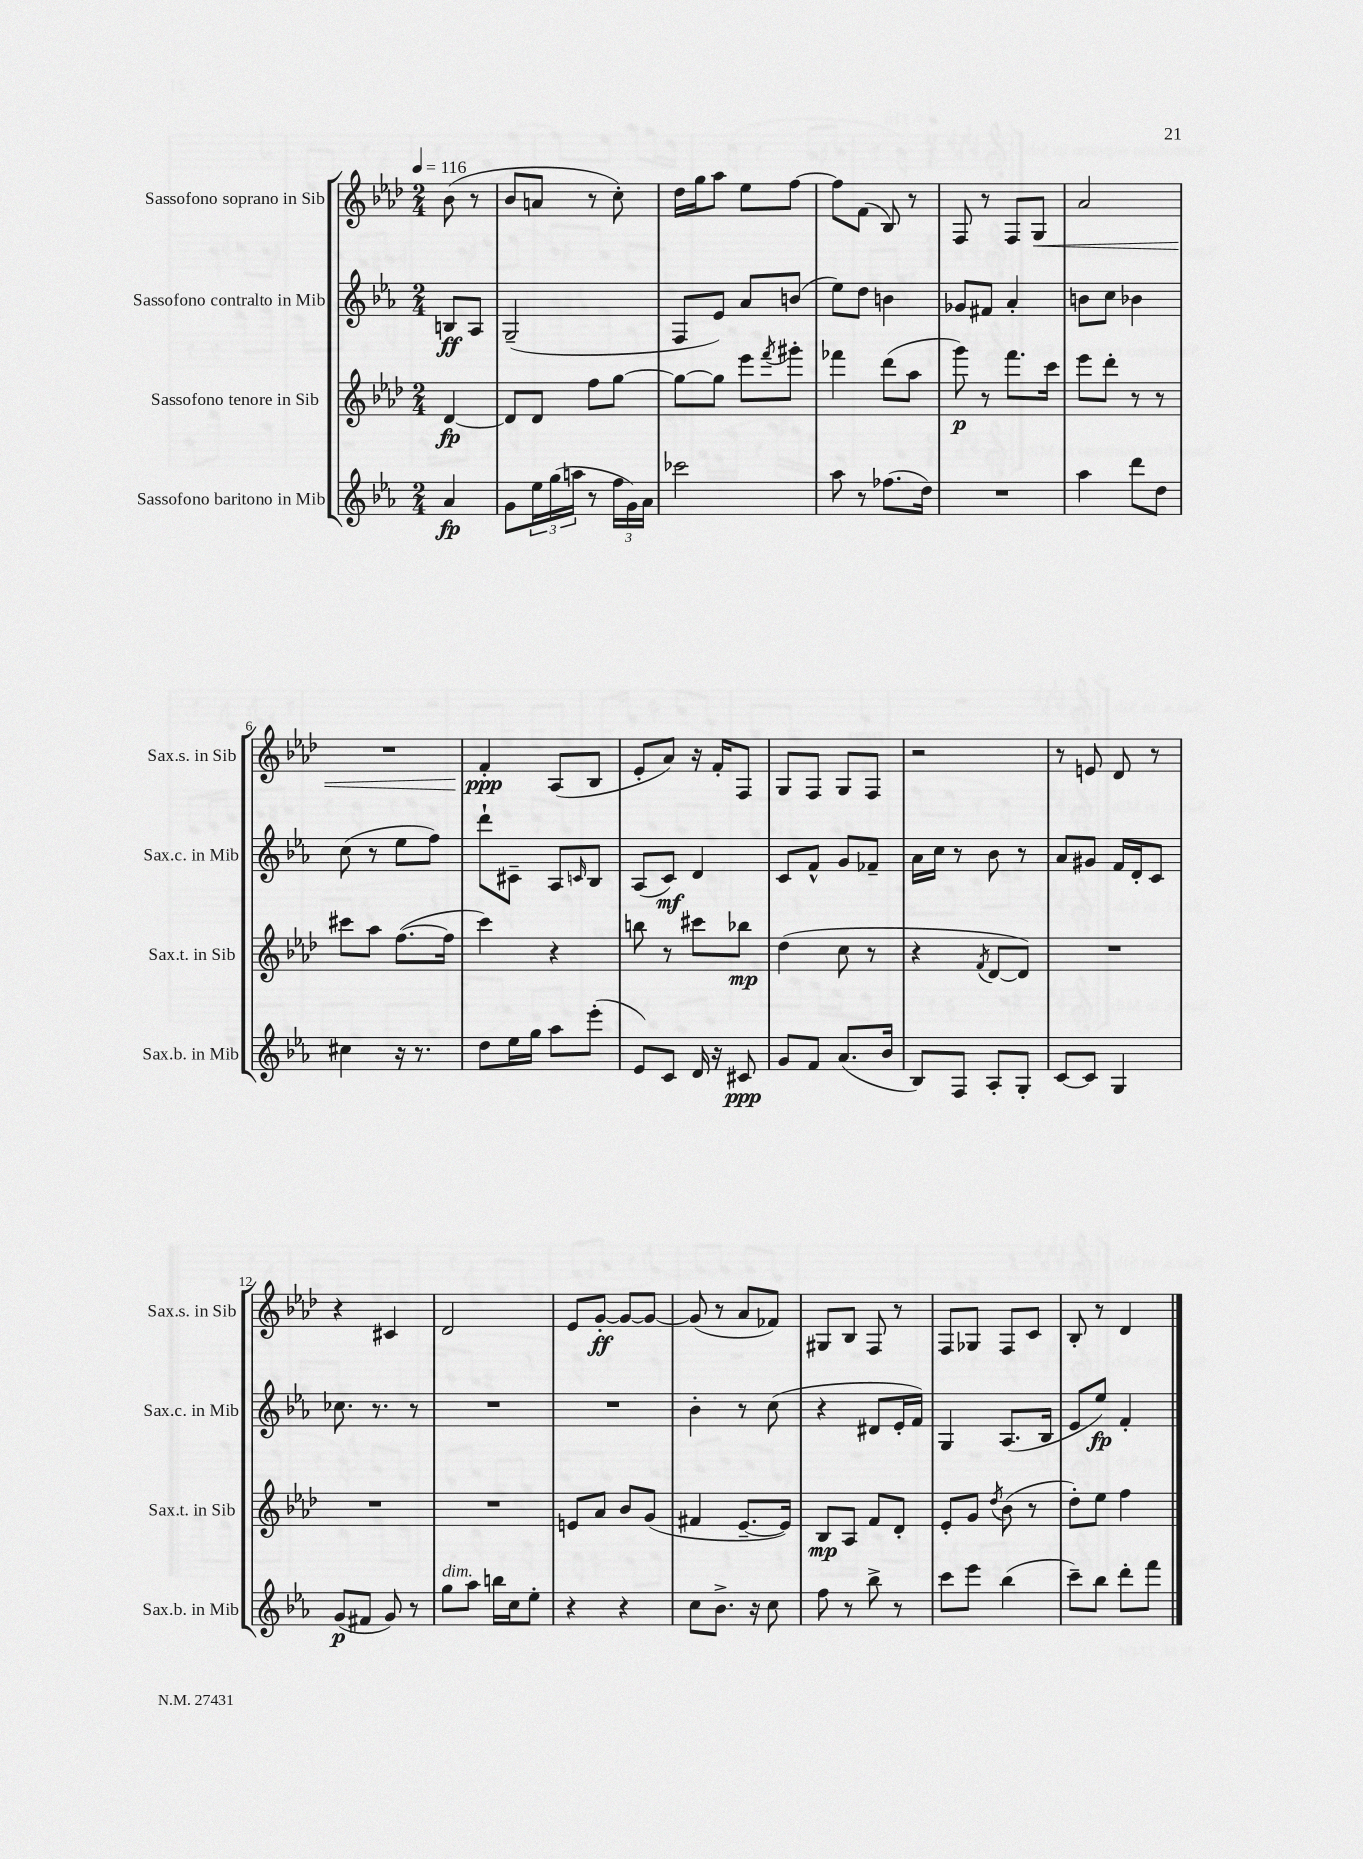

**kern	**kern	**kern	**kern
*staff4	*staff3	*staff2	*staff1
*clefG2	*clefG2	*clefG2	*clefG2
*k[b-e-a-]	*k[b-e-a-d-]	*k[b-e-a-]	*k[b-e-a-d-]
*M2/4	*M2/4	*M2/4	*M2/4
*MM116	*MM116	*MM116	*MM116
4a-	[4d-	8B	(8b-
.	.	8A-	8r
=	=	=	=
8g	8d-]	(2G~	8b-
24ee-	8d-	.	8a
(24gg	.	.	.
24aa	.	.	.
8r	8ff	.	8r
24ff	[8gg	.	8cc')
24g)	.	.	.
24a-	.	.	.
=	=	=	=
2ccc-	8gg_	8F	16dd-
.	.	.	16gg
.	8gg]	8e-)	8aa-
.	8eee-	8a-	8ee-
.	8qfff	.	.
.	8ggg#'	(8b	[8ff
=	=	=	=
8aa-	4fff-	8ee-)	8ff]
8r	.	8dd	(8f
(8.ff-	(8ddd-	4b	8B-)
.	8aa-	.	8r
16dd)	.	.	.
=	=	=	=
2r	8ggg)	8g-	8F
.	8r	8f#	8r
.	8.fff	4a-'	8F
.	.	.	8G
.	16ccc	.	.
=	=	=	=
4aa-	8eee-	8b	2a-
.	8ddd-'	8cc	.
8ddd	8r	4b-	.
8dd	8r	.	.
=	=	=	=
4cc#	8ccc#	(8cc	2r
.	8aa-	8r	.
16r	([8.ff	8ee-	.
8.r	.	.	.
.	.	8ff)	.
.	16ff]	.	.
=	=	=	=
8dd	4ccc)	8ddd`	4f'
16ee-	.	8c#~	.
16gg	.	.	.
8aa-	4r	8A-	(8A-
.	.	16qqc	.
(8eee-'	.	8B-	8B-
=	=	=	=
8e-)	8bb	(8A-	8e-'
8c	8r	8c)	8a-)
16d	8ccc#	4d	16r
16r	.	.	16f'
8c#	8bb-	.	8F
=	=	=	=
8g	(4dd-	8c	8G
8f	.	8f^^	8F
(8.a-	8cc	8g	8G
.	8r	8f-~	8F
16b-	.	.	.
=	=	=	=
8B-)	4r	16a-	2r
.	.	16cc	.
8F	.	8r	.
.	8qf	.	.
8A-'	[8d-	8b-	.
8G'	8d-])	8r	.
=	=	=	=
[8c	2r	8a-	8r
8c]	.	8g#	8e
4G	.	16f	8d-
.	.	16d'	.
.	.	8c	8r
=	=	=	=
(8g	2r	8.cc-	4r
8f#	.	.	.
.	.	8.r	.
8g)	.	.	4c#
8r	.	8r	.
=	=	=	=
8gg	2r	2r	2d-
8aa-	.	.	.
16bb	.	.	.
16cc	.	.	.
8ee-'	.	.	.
=	=	=	=
4r	8e	2r	8e-
.	8a-	.	[8g'
4r	8b-	.	8g_
.	(8g	.	8g_
=	=	=	=
8cc	4f#	4b-'	(8g]
8.b-^	.	.	8r
.	[8.e-~	8r	8a-
16r	.	.	.
8cc	.	(8cc	8f-)
.	16e-])	.	.
=	=	=	=
8ff	8B-	4r	8G#
8r	8A-	.	8B-
8bb-^	8f	8d#	8F
8r	8d-'	16e-'	8r
.	.	16f)	.
=	=	=	=
8ccc	8e-'	4G	8F
8eee-	8g	.	8G-
.	8qdd-	.	.
(4bb-	(8b-	(8.A-	8F
.	8r	.	8c
.	.	16B-	.
=	=	=	=
8ccc~)	8dd-')	8e-	8B-'
8bb-	8ee-	8ee-)	8r
8ddd'	4ff	4f'	4d-
8fff	.	.	.
==	==	==	==
*-	*-	*-	*-
